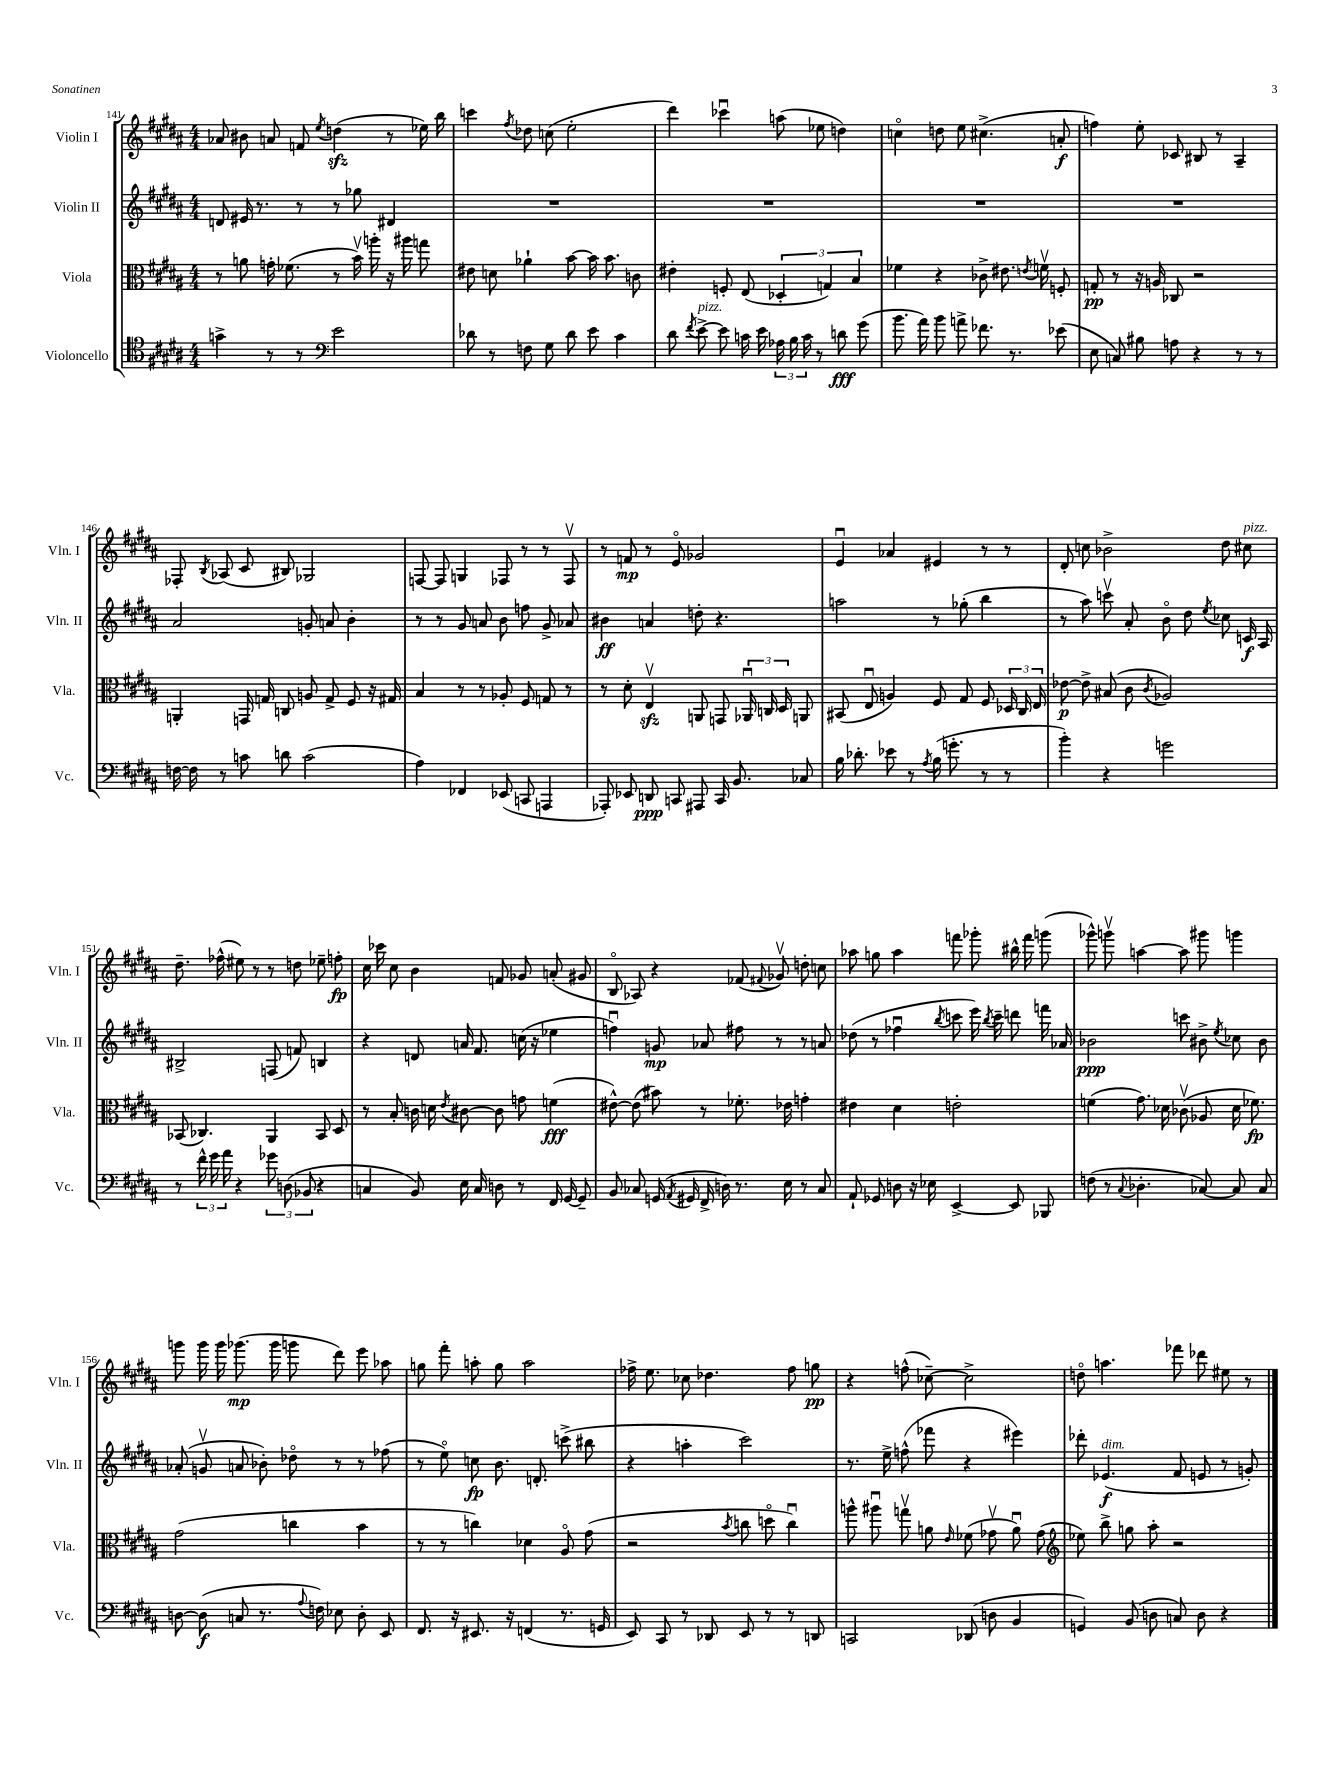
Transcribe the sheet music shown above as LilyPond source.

<<
\new StaffGroup <<
\new Staff = "s0" \with { instrumentName = "Violin I" shortInstrumentName = "Vln. I" } {
    \clef treble \key b \major \numericTimeSignature \time 4/4
    \autoBeamOff aes'8 bis'8 a'8 f'8 \acciaccatura { e''8 } d''4\sfz( r8 ees''16) b''16 |
    c'''4 \acciaccatura { fis''8 } des''8 c''8( e''2-. |
    dis'''4) ces'''4\downbow a''8( ees''8 d''4) |
    c''4\flageolet d''8 e''8 cis''4.->( a'8-.\f |
    f''4) e''8-. ces'8 bis8 r8 ais4-- |
    fes8-. \acciaccatura { b8 } aes8( cis'8 bis8) ges2 |
    f8~ f8 g4 fes8 r8 r8 fes8\upbow |
    r8 f'8\mp r8 e'8\flageolet ges'2 |
    e'4\downbow aes'4 eis'4 r8 r8 |
    dis'8-. c''8 bes'2-> dis''8 cis''8^\markup { \italic "pizz." } |
    dis''8.-- fes''16-^( eis''8) r8 r8 d''8 ees''8-- f''8-.\fp |
    cis''16 ces'''16 cis''8 b'4 f'8 ges'8 a'8-.( gis'8 |
    b8\flageolet aes8) r4 fes'8( \appoggiatura { fis'8 } ges'8\upbow) d''8-. c''8 |
    aes''8 g''8 aes''4 f'''8 ges'''8-. bis''16-^ f'''16 g'''8( |
    ges'''8-^) g'''8\upbow a''4~ a''8 gis'''8 g'''4 |
    g'''8 g'''16 g'''16 ges'''8.\mp( ges'''16 g'''8 dis'''8) e'''8 aes''8 |
    g''8 fis'''8-. a''8-. g''8 a''2 |
    fes''16-> e''8. ces''8 des''4. fes''8 g''8\pp |
    r4 f''8-^( ces''8~--) ces''2-> |
    d''8\flageolet a''4. fes'''8 des'''8 eis''8 r8 \bar "|." |
}
\new Staff = "s1" \with { instrumentName = "Violin II" shortInstrumentName = "Vln. II" } {
    \clef treble \key b \major \numericTimeSignature \time 4/4
    \autoBeamOff d'8 eis'16 r8. r8 r8 ges''8 dis'4 |
    R1 |
    R1 |
    R1 |
    R1 |
    ais'2 g'8-. a'8 b'4-. |
    r8 r8 gis'8 a'8 b'8 f''8 gis'8-> aes'8 |
    bis'4\ff a'4 d''8-. r4. |
    a''2 r8 ges''8-.( b''4 |
    r8 ais''8) c'''8\upbow ais'8-. b'8\flageolet dis''8 \acciaccatura { e''8 } ces''8 c'16\f ais16 |
    bis2-> f8( f'8) b4 |
    r4 d'8 a'16 fis'8. c''16( r16 ees''4 |
    f''4\downbow) g'8\mp aes'8 fis''8 r8 r8 a'8 |
    des''8( r8 fes''4\downbow \acciaccatura { b''8 } c'''8 e'''16) \acciaccatura { b''8 } c'''16-- d'''8 f'''16 aes'16 |
    bes'2\ppp c'''8 bis'8-> \acciaccatura { e''8 } ces''8 bis'8 |
    aes'8-.( g'8\upbow a'8 bes'8-.) des''8\flageolet r8 r8 fes''8( |
    r8 e''8\flageolet) c''8\fp b'8. d'8.-. c'''8->( bis''8 |
    r4 a''4-. cis'''2) |
    r8. e''16-> f''8-^( fes'''8 r4 eis'''4) |
    des'''8-. ees'4.\f^\markup { \italic "dim." }( fis'8 e'8 r8 g'8-.) \bar "|." |
}
\new Staff = "s2" \with { instrumentName = "Viola" shortInstrumentName = "Vla." } {
    \clef alto \key b \major \numericTimeSignature \time 4/4
    \autoBeamOff r8 a'8 g'16-. fes'8.( r8 b'16\upbow) a''16-. r16 ais''16 g''8 |
    eis'8 d'8 aes'4-! b'8~ b'16 b'8. c'8 |
    eis'4-. f8-. e8( \tuplet 3/2 { des4-. g4) b4 } |
    fes'4 r4 ces'8-> eis'8. \acciaccatura { e'8 } f'16\upbow f8-. |
    g8-.\pp r8 r16 a16 ces8 r2 |
    a,4-. g,16 g16 c8 a8 g8-> fis8 r16 gis16 |
    b4 r8 r8 aes8-. fis8 g8 r8 |
    r8 dis'8-. e4\upbow\sfz a,8 g,8 \tuplet 3/2 { aes,16\downbow c16 dis16 } a,8 |
    bis,8( e8\downbow a4) fis8 gis8 fis8 \tuplet 3/2 { des16 cis16 e16 } |
    ees'8~\p ees'8-> bis8( cis'8 \acciaccatura { cis'8 } aes2) |
    bes,8( ces4.) ais,4 bes,8 dis8 |
    r8 b8-. c'16 d'16 \acciaccatura { e'8 } cis'8~ cis'8 g'8 f'4\fff( |
    eis'8~-^) eis'8( bis'8) r8 fes'8.-. ees'16 g'4-. |
    eis'4 dis'4 e'2-. |
    f'4( gis'8.) des'16 ces'8\upbow( aes8 des'16 fes'8.\fp) |
    gis'2( c''4 b'4 |
    r8 r8 c''4) des'4 ais8\flageolet gis'8( |
    r2 \acciaccatura { b'8 } c''8 d''8\flageolet c''4\downbow) |
    a''8-^ ais''8\downbow g''8\upbow a'8 \grace { e'16 } fes'8( ges'8\upbow a'8\downbow) ges'8( |
    \clef treble ees''8) b''8-> g''8 ais''8-. r2 \bar "|." |
}
\new Staff = "s3" \with { instrumentName = "Violoncello" shortInstrumentName = "Vc." } {
    \clef tenor \key b \major \numericTimeSignature \time 4/4
    \autoBeamOff g'4-> r8 r8 \clef bass e'2 |
    des'8 r8 f8 gis8 des'8 e'8 cis'4 |
    dis'8 \acciaccatura { fis'8 } e'8~->^\markup { \italic "pizz." } e'8 c'16 e'16 \tuplet 3/2 { aes16 b16 c'16 } r8 d'8\fff gis'8( |
    b'8. ais'16) b'8 a'8-> fes'8. r8. ees'8( |
    e8 c8) bis8 a8 r4 r8 r8 |
    f16~ f16 r8 c'8 d'8 c'2( |
    ais4) fes,4 ees,8( c,8 a,,4 |
    aes,,8-.) ees,8 d,8\ppp c,8 ais,,8 c,16 b,8. ces8 |
    b16 des'8.-. ees'8 r8 \acciaccatura { ais8 } b16( g'8.-. r8 r8 |
    b'4-.) r4 g'2 |
    r8 \tuplet 3/2 { fis'16-^ gis'16 ais'16 } r4 \tuplet 3/2 { ges'8 d8( bes,8 } r4 |
    c4 b,8) e16 c16 d8 r8 fis,16 gis,16~ gis,8-- |
    b,8 ces8 g,16( \acciaccatura { ais,8 } gis,16 fis,16-> d16) r8. e16 r8 ces8 |
    ais,8-! ges,8 d8 r16 ees16 e,4~-> e,8 bes,,8 |
    f8( r8 \appoggiatura { cis8 } des4.-. ces8~) ces8 ces8 |
    d8~ d8\f( c8 r8. \appoggiatura { ais8 } f16) ees8 d8-. e,8 |
    fis,8. r16 eis,8. r16 f,4( r8. g,16 |
    e,8) cis,8 r8 des,8 e,8 r8 r8 d,8 |
    c,2 des,8( d8 b,4 |
    g,4) b,8( d8 c8) d8 r4 \bar "|." |
}
>>
>>
\layout { \context { \Score currentBarNumber = #141 } }
